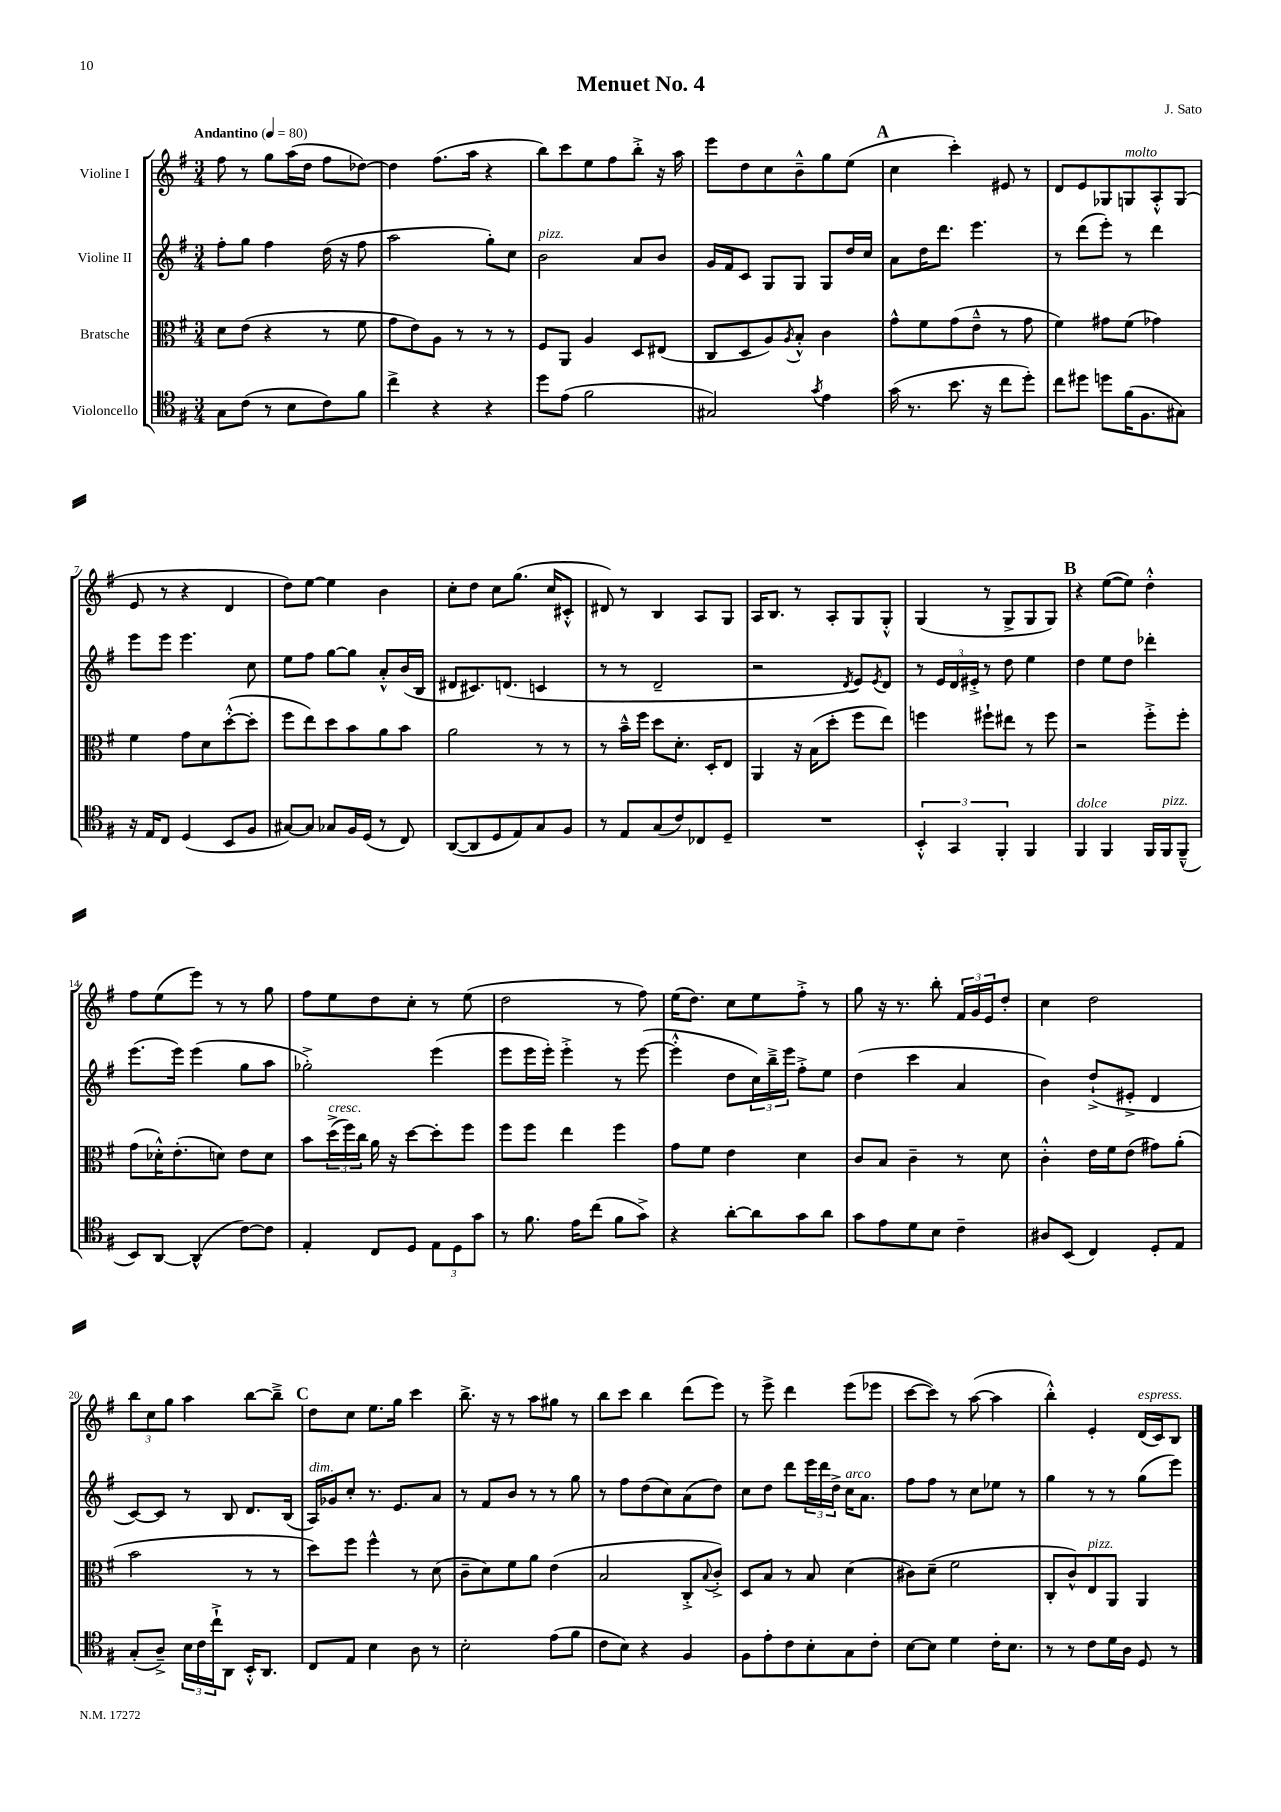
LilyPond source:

\header { title = "Menuet No. 4" composer = "J. Sato" }
<<
\new StaffGroup <<
\new Staff = "s0" \with { instrumentName = "Violine I" } {
    \clef treble \key g \major \numericTimeSignature \time 3/4 \tempo "Andantino" 4 = 80
    fis''8 r8 g''8 a''16( d''16 fis''8 des''8~) |
    des''4 fis''8.( a''16 r4 |
    b''8) c'''8 e''8 fis''8 b''8-.-> r16 a''16 |
    e'''8 d''8 c''8 b'8---^ g''8 e''8( |
    \mark \markup { \bold "A" } c''4 c'''4-.) eis'8 r8 |
    d'8 e'8 ges8 g8^\markup { \italic "molto" } a8-.-^ g8( |
    e'8 r8 r4 d'4 |
    d''8) e''8~ e''4 b'4 |
    c''8-. d''8 c''8 g''8.( c''16 cis'8-.-^ |
    dis'8) r8 b4 a8 g8 |
    a16 b8. r8 a8-. g8 g8-.-^ |
    g4( r8 g8-> g8 g8) |
    \mark \markup { \bold "B" } r4 e''8~( e''8) d''4-.-^ |
    fis''8 e''8( e'''8) r8 r8 g''8 |
    fis''8 e''8 d''8 c''8-. r8 e''8( |
    d''2 r8 fis''8) |
    e''16( d''8.) c''8 e''8 fis''8-.-> r8 |
    g''8 r16 r8. b''8-. \tuplet 3/2 { fis'16 g'16 e'16 } d''8-. |
    c''4 d''2 |
    \tuplet 3/2 { b''8 c''8 g''8 } a''4 b''8~ b''8---> |
    \mark \markup { \bold "C" } d''8 c''8 e''8. g''16 c'''4 |
    b''8.-> r16 r8 a''8 gis''8 r8 |
    b''8 c'''8 b''4 d'''8( e'''8) |
    r8 e'''8-> d'''4 e'''8( ees'''8 |
    c'''8~ c'''8) r8 a''8~( a''4 |
    b''4-.-^) e'4-. d'16^\markup { \italic "espress." }( c'16) b8 \bar "|." |
}
\new Staff = "s1" \with { instrumentName = "Violine II" } {
    \clef treble \key g \major \numericTimeSignature \time 3/4
    fis''8-. g''8 fis''4 d''16( r16 fis''8 |
    a''2 g''8-.) c''8 |
    b'2^\markup { \italic "pizz." } a'8 b'8 |
    g'16 fis'16 c'8 g8 g8 g8 d''16 c''16 |
    \mark \markup { \bold "A" } a'8 d''16 d'''8. e'''4. |
    r8 d'''8( e'''8-.) r8 d'''4 |
    e'''8 e'''8 e'''4. c''8 |
    e''8 fis''8 g''8~ g''8 a'8-.-^ b'16( b16 |
    dis'8 cis'8.) d'8.( c'4 |
    r8 r8 d'2-- |
    r2 \acciaccatura { d'8 } e'8) \acciaccatura { e'8 } d'8 |
    r8 \tuplet 3/2 { e'16 d'16 eis'16-.-> } r8 d''8 e''4 |
    \mark \markup { \bold "B" } d''4 e''8 d''8 des'''4-. |
    e'''8.( e'''16) e'''4( g''8 a''8 |
    ges''2-.->) e'''4( |
    e'''8 e'''16 e'''16-.) e'''4-.-> r8 e'''8~( |
    e'''4-.-^ d''8 \tuplet 3/2 { c''16) b''16---> e'''16 } fis''8-.-> e''8 |
    d''4( c'''4 a'4 |
    b'4) d''8-!->( eis'8-.-> d'4 |
    c'8~) c'8 r8 b8 d'8. b16( |
    \mark \markup { \bold "C" } a16^\markup { \italic "dim." }) ges'16 c''8-. r8. e'8. a'8 |
    r8 fis'8 b'8 r8 r8 g''8 |
    r8 fis''8 d''8( c''8) a'8( d''8) |
    c''8 d''8 d'''8 \tuplet 3/2 { e'''16 d'''16 d''16-> } c''16^\markup { \italic "arco" } a'8. |
    fis''8 fis''8 r8 c''8 ees''8 r8 |
    g''4 r8 r8 g''8( e'''8) \bar "|." |
}
\new Staff = "s2" \with { instrumentName = "Bratsche" } {
    \clef alto \key g \major \numericTimeSignature \time 3/4
    d'8 e'8( r4 r8 fis'8 |
    g'8 e'8) a8 r8 r8 r8 |
    fis8 a,8 a4 d8 eis8( |
    c8 d8 a8) \acciaccatura { a8 } b8-.-^ c'4 |
    \mark \markup { \bold "A" } g'8-^ fis'8 g'8( e'8---^ r8 g'8 |
    fis'4) gis'8 fis'8( ges'4) |
    fis'4 g'8 d'8 d''8~-.-^( d''8-. |
    fis''8 e''8) d''8 b'8 a'8 b'8 |
    a'2 r8 r8 |
    r8 b'16---^ fis''16 d''8 d'8.-. d16-. e8 |
    a,4 r16 b16( d''8-. fis''8 e''8) |
    f''4 fis''8-! eis''8 r8 fis''8 |
    \mark \markup { \bold "B" } r2 fis''8-.-> fis''8-. |
    g'8( des'16-.-^) e'8.-.( d'8) e'8 d'8 |
    b'8 \tuplet 3/2 { d''16->^\markup { \italic "cresc." }( fis''16) c''16 } a'16 r16 d''8~ d''8-. fis''8 |
    fis''8 fis''8 e''4 fis''4 |
    g'8 fis'8 e'4 d'4 |
    c'8 b8 c'4-- r8 d'8 |
    c'4-.-^ e'16 fis'16 e'8( gis'8) a'8-.( |
    b'2 r8 r8 |
    \mark \markup { \bold "C" } d''8) fis''8 fis''4-^ r8 d'8( |
    c'8-- d'8) fis'8 a'8 e'4( |
    b2 c8-.-> \appoggiatura { b8 } c'8-.->) |
    d8 b8 r8 b8 d'4( |
    cis'8) d'8--( fis'2 |
    c8-. c'8-^) e8^\markup { \italic "pizz." } a,8 a,4 \bar "|." |
}
\new Staff = "s3" \with { instrumentName = "Violoncello" } {
    \clef tenor \key g \major \numericTimeSignature \time 3/4
    g8 c'8( r8 b8 c'8) fis'8 |
    c''4-> r4 r4 |
    d''8 e'8( fis'2 |
    gis2) \acciaccatura { g'8 } e'4 |
    \mark \markup { \bold "A" } g'16( r8. b'8. r16 c''8 d''8-.) |
    c''8 dis''8 d''8 fis'16( fis8. gis8) |
    r16 e16 c8 d4( b,8 fis8 |
    gis8~) gis8 ges8 fis16 d16( r8 c8) |
    a,8~( a,8 d8 e8) g8 fis8 |
    r8 e8 g8( c'8) ces8 d8-- |
    R2. |
    \tuplet 3/2 { b,4-.-^ g,4 fis,4-. } fis,4 |
    \mark \markup { \bold "B" } fis,4^\markup { \italic "dolce" } fis,4 fis,16 fis,16^\markup { \italic "pizz." } fis,8---^( |
    b,8) a,8~ a,4-^( c'8~) c'8 |
    e4-. c8 d8 \tuplet 3/2 { e8 d8 g'8 } |
    r8 fis'8. e'16 c''8( fis'8 g'8->) |
    r4 a'8~-. a'8 g'8 a'8 |
    g'8 e'8 d'8 b8 c'4-- |
    ais8 b,8( c4) d8-. e8 |
    g8-.( a8--->) \tuplet 3/2 { b16 c'16 c''16-!-> } a,8 b,16-.-^ a,8. |
    \mark \markup { \bold "C" } c8 e8 b4 a8 r8 |
    b2-. e'8( fis'8 |
    c'8 b8) r4 fis4 |
    fis8 e'8-. c'8 b8-. g8 c'8-. |
    b8~ b8 d'4 c'16-. b8. |
    r8 r8 c'8 d'16 a16 d8 r8 \bar "|." |
}
>>
>>
